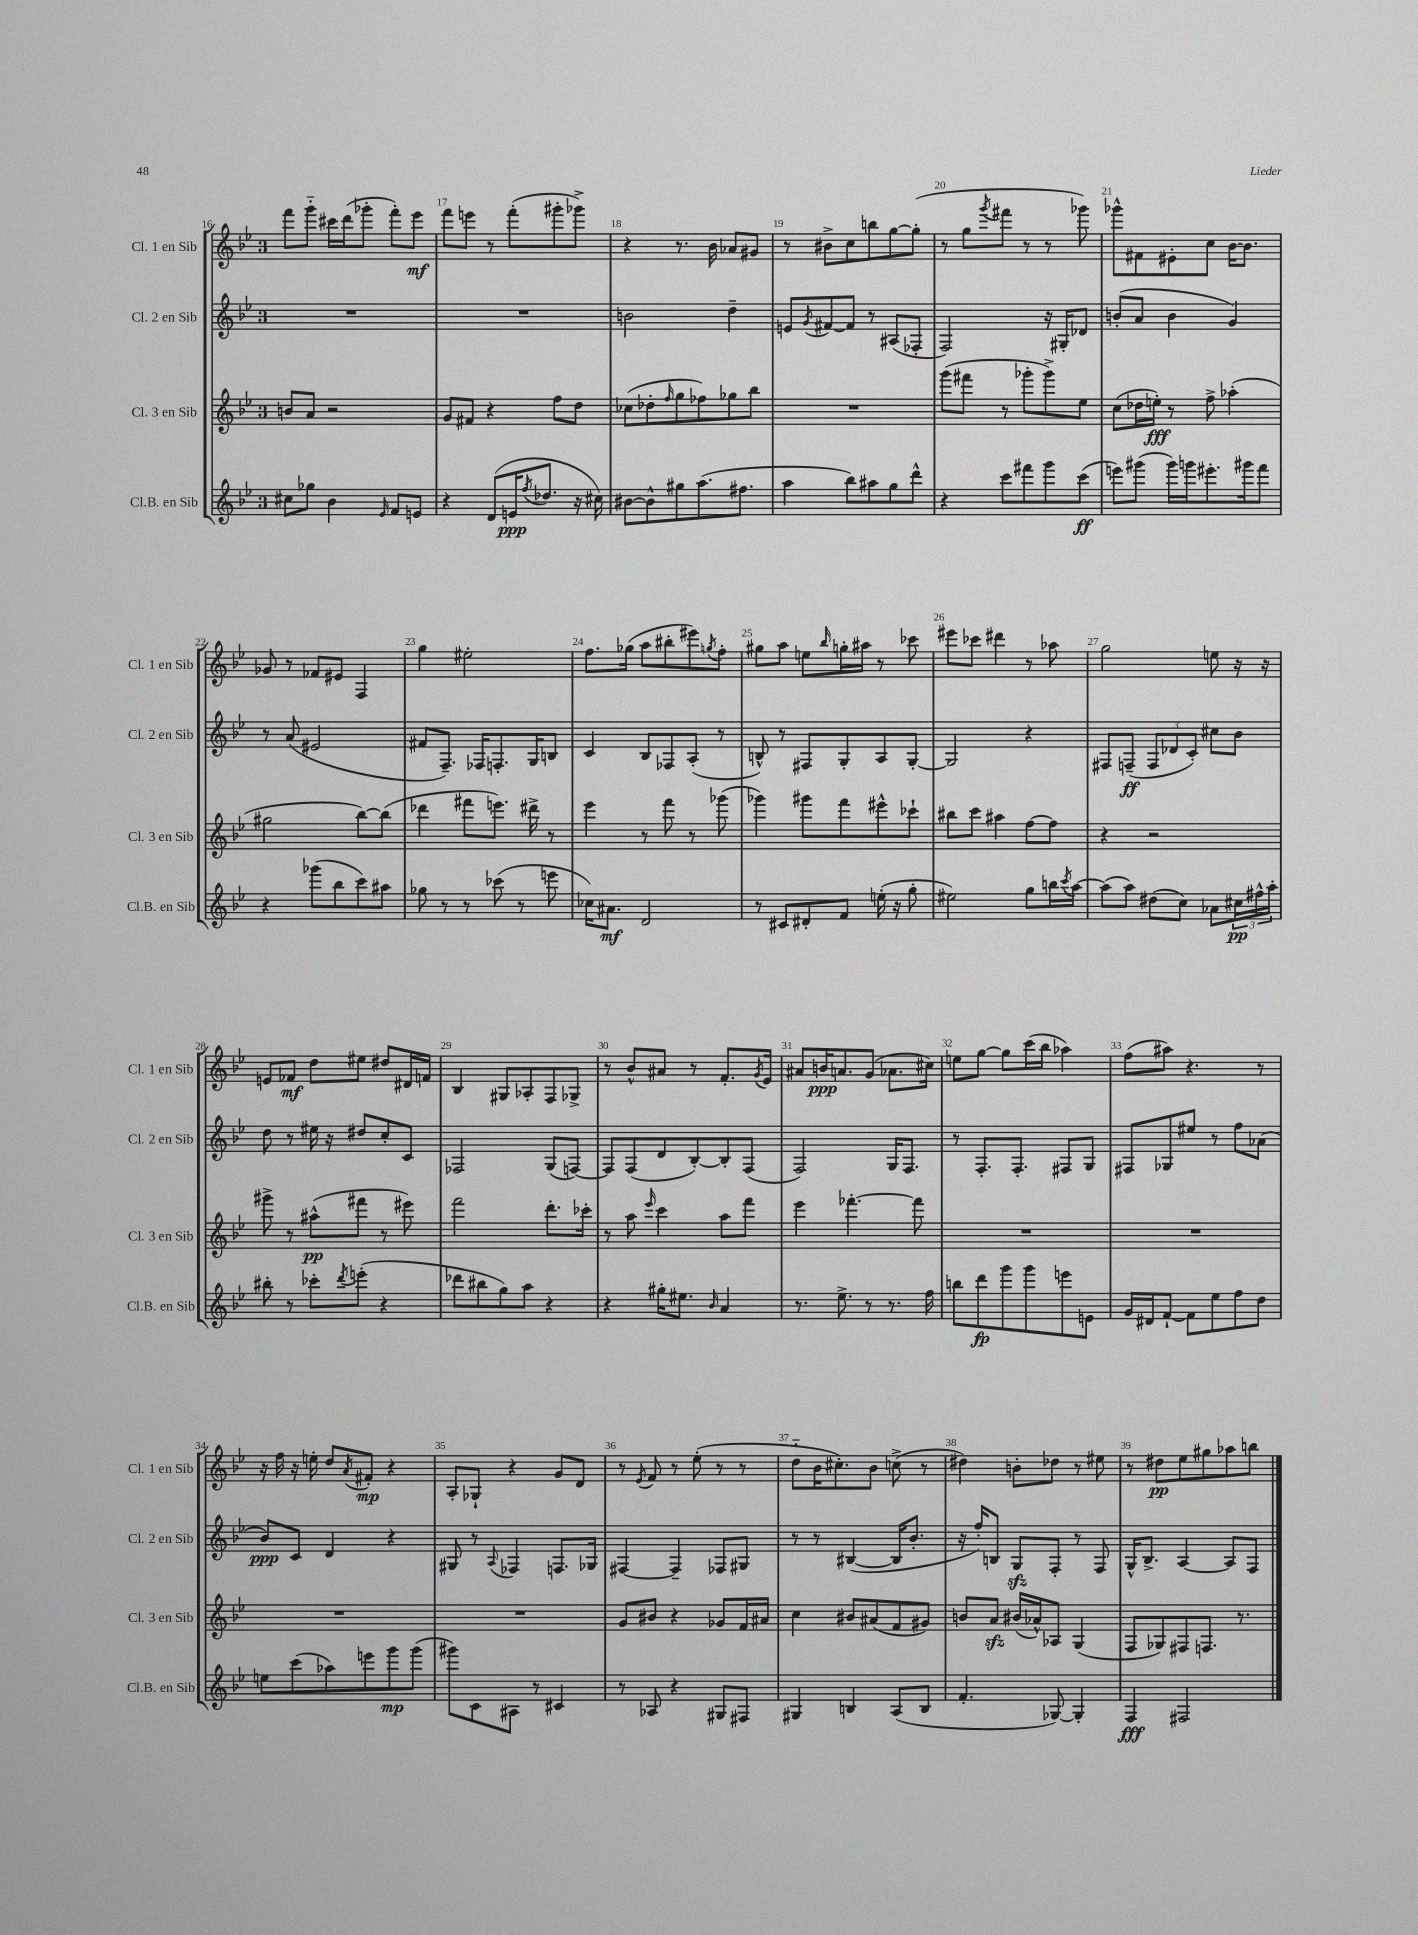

**kern	**kern	**kern	**kern
*staff4	*staff3	*staff2	*staff1
*clefG2	*clefG2	*clefG2	*clefG2
*k[b-e-]	*k[b-e-]	*k[b-e-]	*k[b-e-]
*M3/4	*M3/4	*M3/4	*M3/4
8cc#\L	8b/L	2.r	8fff\L
8gg-\J	8a/J	.	8ggg'~\J
4b-\	2r	.	16ccc#\LL
.	.	.	(16ddd\J
.	.	.	8ggg-'\J
16qqe-/	.	.	.
8f/L	.	.	8fff'\L)
8e/J	.	.	8eee-\J
=	=	=	=
4r	8g/L	2.r	8fff\L
.	8f#/J	.	8eee\J
(8d/L	4r	.	8r
16e/K	.	.	(8fff'\L
8qff/	.	.	.
8.dd-/J	.	.	.
.	8ff\L	.	8ggg#'\
16r	8dd\J	.	8ggg-^\J)
16cc#\)	.	.	.
=	=	=	=
[8b#\L	(8cc-\L	2b\	4r
8b#^^\]	8dd-'\	.	.
.	16qqff/	.	.
8gg#\	8gg\	.	8.r
(8.aa\	8ff-\)	.	.
.	.	.	16b-\
.	8gg-\	4dd~\	8a-/L
8.ff#\J	.	.	.
.	8bb-\J	.	8g#/J
=	=	=	=
4aa\	2.r	8e/L	8r
.	.	8qg/	.
.	.	[8f#/	8b#^\L
8bb-\L)	.	8f#/]J	8cc\
8aa#\	.	8r	8bb\
8gg\	.	(8A#/L	[8gg\
8ddd^^\J	.	8F-'/J	(8gg'\]J
=	=	=	=
4r	(8ggg\L	2F/)	8r
.	8fff#\J	.	8gg\L
.	.	.	8qggg/
8ccc\L	8r	.	8fff#\J
8fff#\	8ggg-'\L	.	8r
8ggg\	8ggg-^\)	16r	8r
.	.	16G#'/LK	.
(8ccc\J	8ee-\J	8d-/J	8ggg-\)
=	=	=	=
8eee\L)	(8cc\L	(8b'/L	8ggg-^^\L
(8ggg#\J	16dd-\L	8a/J	8f#\
.	16ee'\JJ)	.	.
16ggg#\LL)	8r	4b\	8e#'\
16ggg\J	.	.	.
8.eee#'\	8ff^\	.	8cc\J
.	(4aa-'\	4g/)	[16b-\LK
16ggg#\k	.	.	8.b-\]J
8fff\J	.	.	.
=	=	=	=
4r	2gg#\	8r	8g-/
.	.	(8a/	8r
(8ggg-\L	.	2e#/	8f-/L
8bb-\	.	.	8e#/J
8ccc\)	[8bb-\L)	.	4F/
8aa#\J	(8bb-\]J	.	.
=	=	=	=
8gg-\	4ddd-\	8f#/L	4gg\
8r	.	8.F~/J)	.
8r	8fff#\L	.	2ee#'\
.	.	16F-/LK	.
(8ccc-\	8.eee\J)	8.F'/	.
8r	.	.	.
.	16ddd#^\	16G/K	.
8eee\	8r	8B/J	.
=	=	=	=
16cc-\LK)	4eee-\	4c/	8.ff\L
8.a#\J	.	.	.
.	.	.	(16gg-\Jk
2d/	8r	8B-/L	8aa\L
.	8fff\	8F-/	8bb#'\
.	8r	(8A'/J	8eee#\)
.	.	.	8qgg/
.	(8ggg-\	8r	8ff'\J
=	=	=	=
8r	4ggg-\)	8B^^/)	8gg#\L
8c#/L	.	8r	8aa\J
8d#'/	8ggg#\L	8F#/L	8ee\L
.	.	.	16qqbb-/
8f/J	8fff\	8G'/	16gg'\L
.	.	.	16aa#\JJ
(16ee'\	8eee#^^\	8A/	8r
16r	.	.	.
8gg'\	8ccc-`\J	[8G'/J	8ccc-\
=	=	=	=
2ee#\)	8bb#\L	2G/]	8eee#\L
.	8ccc\J	.	8ccc-\J
.	4aa#\	.	4ddd#\
8gg\L	[8ff\L	4r	8r
16bb\L	8ff\]J	.	8aa-\
8qccc/	.	.	.
[16aa\JJ	.	.	.
=	=	=	=
(8aa\]L	4r	8F#/L	2gg\
8aa\J)	.	(8F~/J	.
(8dd#\L	2r	12F/L	.
.	.	12d-/	.
8cc\J)	.	.	.
.	.	12c'/J)	.
8a-\L	.	8cc#\L	8ee\
24cc#\L	.	8b-\J	16r
24ff#^^\	.	.	.
.	.	.	16r
24aa'\JJ	.	.	.
=	=	=	=
8bb#'\	8ggg#^\	8dd\	8e/L
8r	8r	8r	8f-/J
8ccc-'\L	(8aa#^^\L	16ee#\	8dd\L
.	.	16r	.
8qddd/	.	.	.
(8eee'\J	8fff#\J	8dd#/L	8ee#\J
4r	8r	8cc'/	8dd#/L
.	8eee#\)	8c/J	16d#/L
.	.	.	16f/JJ
=	=	=	=
8ddd-\L	2fff\	2F-/	4B-/
8bb#\	.	.	.
8gg\)	.	.	8G#/L
8aa\J	.	.	8A-'/
4r	8.ddd'\L	(8G/L	8F/
.	.	[8F/J)	8G-^/J
.	16ccc-'\Jk	.	.
=	=	=	=
4r	8r	8F/]L	8r
.	8aa\	(8F/	8b-^^/L
.	16qqeee-/	.	.
16gg#'\LK	4ccc\	8d/	8a#/J
8.ee#\J	.	.	.
.	.	[8B-'/)	8r
16qqb-/	.	.	.
4a/	8aa\L	8B-'/]	8.f'/L
.	8fff\J	(8F/J	.
.	.	.	8qg/
.	.	.	16e-/Jk
=	=	=	=
8.r	4eee-\	2F/)	8a#/L
.	.	.	16b/K
8.ee-^\	.	.	8.a/
.	[4.fff-'\	.	.
8r	.	.	(8g/J
8.r	.	16G/LK	8.a-\L
.	.	8.F/J	.
.	8fff-\]	.	.
16ff\	.	.	16cc#\Jk)
=	=	=	=
8bb\L	2.r	8r	8ee\L
8ddd\	.	8.F'/L	[8gg\J
8ggg\	.	.	8gg\]L
.	.	8.F'/J	.
8ggg\	.	.	(16ccc\L
.	.	.	16bb-\JJ
8eee\	.	8F#/L	4aa-\)
8e\J	.	8G/J	.
=	=	=	=
16g/LL	2.r	8F#/L	(8ff\L
16d#/J	.	.	.
[8f`/J	.	8G-/	8aa#\J)
8f\]L	.	8ee#/J	4.r
8ee-\	.	8r	.
8ff\	.	8ff\L	.
8dd\J	.	(8a-\J	8r
=	=	=	=
8ee\L	2.r	8b-/L)	16r
.	.	.	16ff\
(8ccc\	.	8c/J	16r
.	.	.	16ee'\
8aa-\)	.	4d/	8dd/L
.	.	.	8qa/
8eee\	.	.	8f#'/J
8ggg\	.	4r	4r
(8ggg\J	.	.	.
=	=	=	=
8ggg#\L)	2.r	8G#/	8A'/L
8c\	.	8r	8G-`/J
.	.	8qqA/	.
8A#\J	.	4F-/	4r
8r	.	.	.
4c#/	.	8.F/L	8g/L
.	.	.	8d/J
.	.	16G-/Jk	.
=	=	=	=
8r	8g/L	[4F#/	8r
.	.	.	8qe-/
8A-/	8b#/J	.	8f/
4r	4r	4F#~/]	8r
.	.	.	(8ee-'\
8G#/L	8g-/L	8F-/L	8r
8F#/J	16f/L	8G#/J	8r
.	16a#/JJ	.	.
=	=	=	=
4G#/	4cc\	8r	8dd'~\L
.	.	8r	16b-\K
.	.	.	8.cc#'\)
4B/	8b#/L	([4B#/	.
.	(8a#/	.	8b-\J
(8A/L	8f/	16B#/]LK	(8cc^\
.	.	8.b-'/J	.
8B/J	8g#/J)	.	8r
=	=	=	=
4.f'/	8b/L	16r	4dd#\)
.	.	16ff'/LK)	.
.	8a/J	8B/J	.
.	(16b#/LL	8G/L	8b'\L
.	16a-^^/J)	.	.
[8G-/)	8A-/J	8F'/J	8dd-\J
4G-'/]	(4G/	8r	8r
.	.	8F/	8ee#\
=	=	=	=
4F/	8F/L	16G^^/LK	8r
.	.	8.B-^/J	.
.	8G-/)	.	8dd#\L
2F#/	8F#/	[4A/	8ee-\
.	8.F/J	.	8gg#\
.	.	8A/]L	8aa-\
.	8.r	.	.
.	.	8F/J	8bb\J
==	==	==	==
*-	*-	*-	*-
